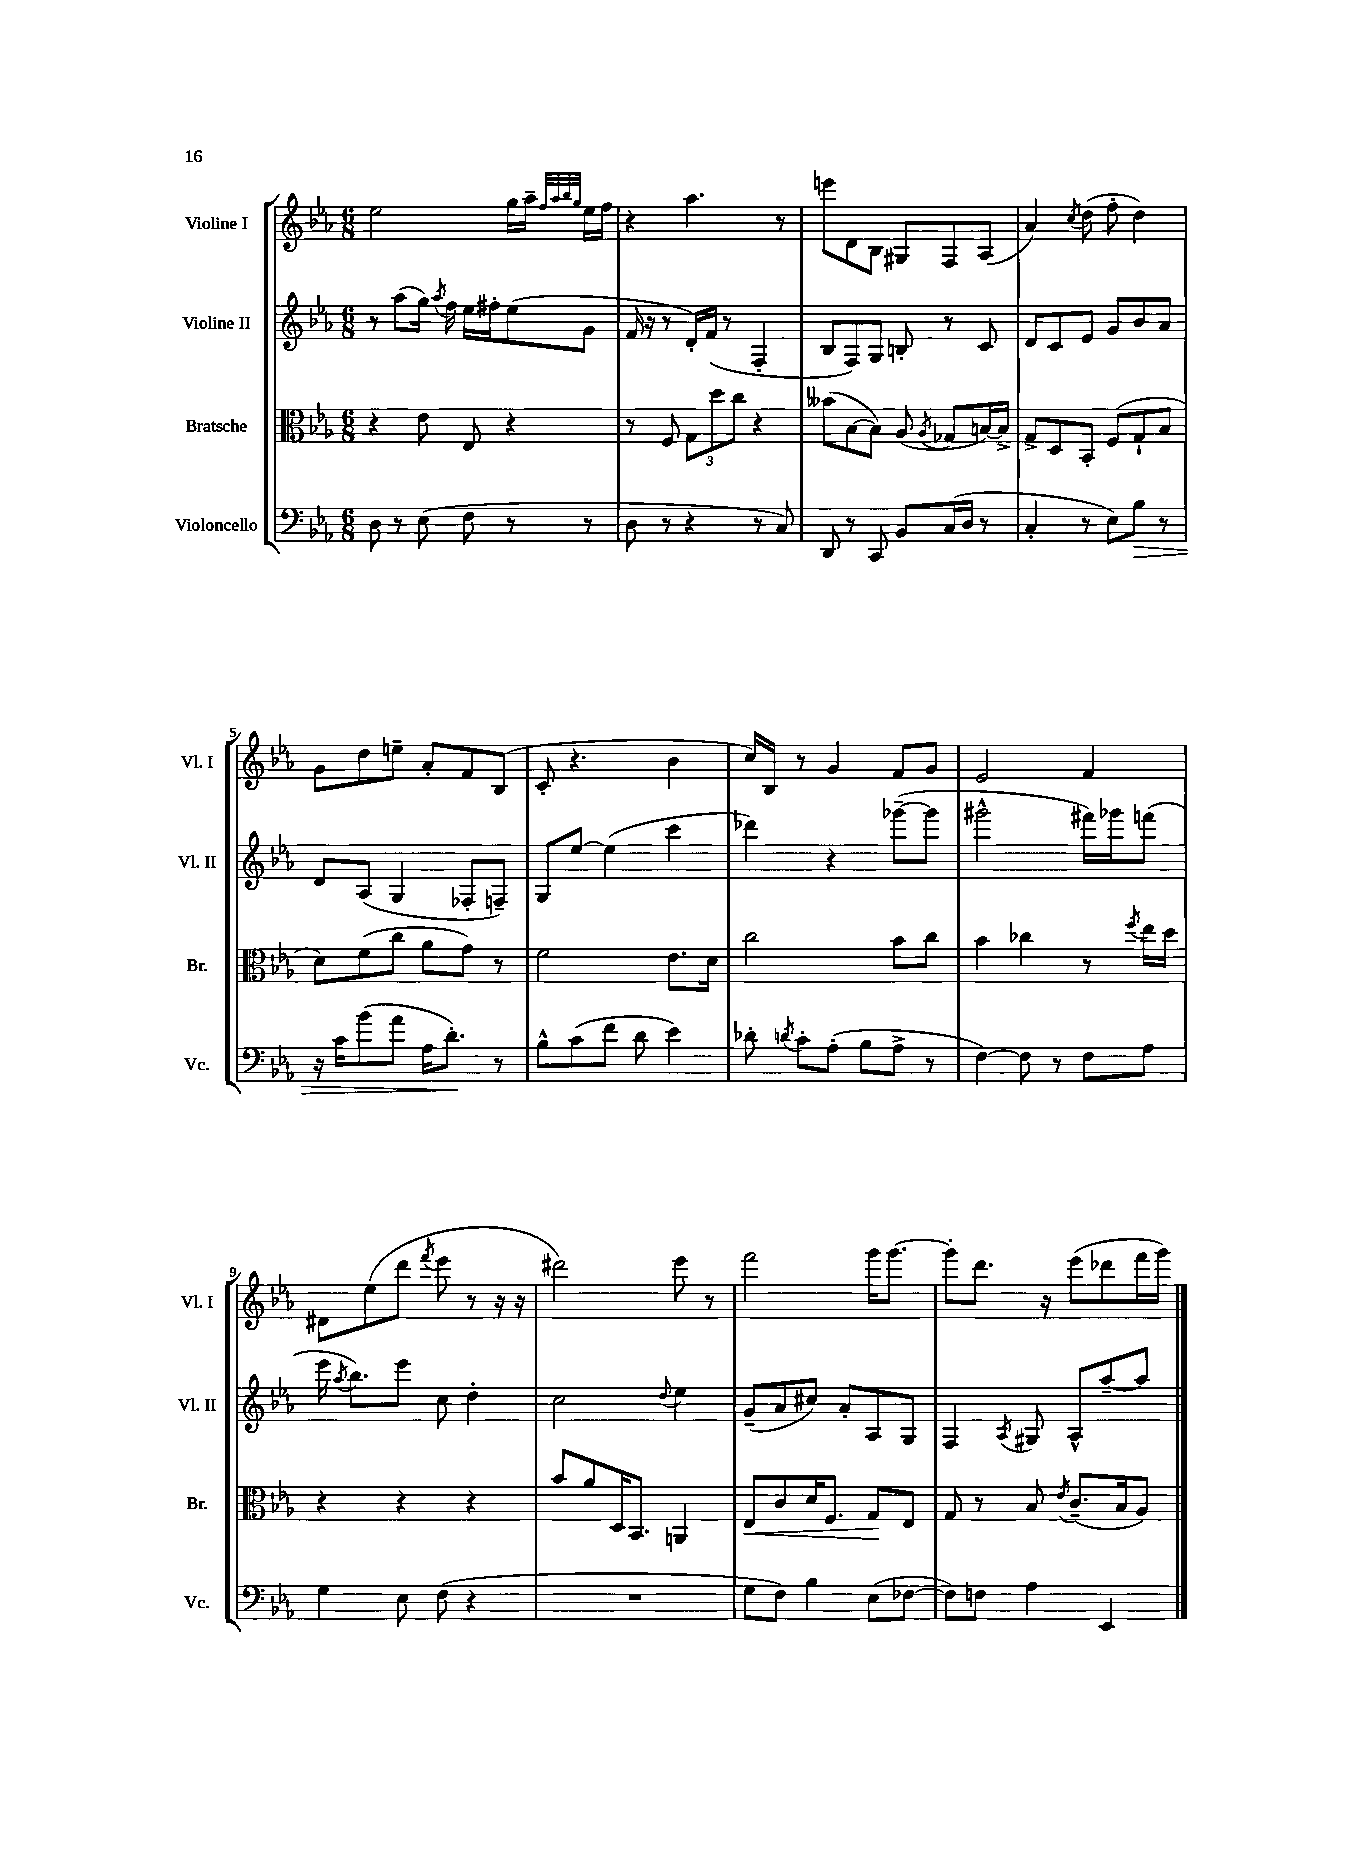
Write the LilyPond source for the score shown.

<<
\new StaffGroup <<
\new Staff = "s0" \with { instrumentName = "Violine I" shortInstrumentName = "Vl. I" } {
    \clef treble \key ees \major \numericTimeSignature \time 6/8
    \autoBeamOff ees''2 g''16[ aes''16]-- \grace { f''32[ aes''32 bes''32 g''32] } ees''16[ f''16] |
    r4 aes''4. r8 |
    e'''8[ d'8 bes8] gis8[ f8 aes8]( |
    aes'4) \acciaccatura { c''8 } d''8( f''8-. d''4) |
    g'8[ d''8 e''8]-- aes'8[-. f'8 bes8]( |
    c'8-. r4. bes'4 |
    c''16[) bes16] r8 g'4 f'8[ g'8] |
    ees'2 f'4 |
    dis'8[ ees''8( d'''8] \acciaccatura { f'''8 } ees'''8 r8 r16 r16 |
    dis'''2) ees'''8 r8 |
    f'''2 g'''16[ g'''8.]~ |
    g'''8[-. d'''8.] r16 ees'''8[( des'''8 f'''16 g'''16]) \bar "|." |
}
\new Staff = "s1" \with { instrumentName = "Violine II" shortInstrumentName = "Vl. II" } {
    \clef treble \key ees \major \numericTimeSignature \time 6/8
    \autoBeamOff r8 aes''8[( g''16]) \acciaccatura { aes''8 } f''16 ees''16[ fis''16-. ees''8( g'8] |
    f'16 r16 r8 d'16[-.) f'16]( r8 f4-. |
    bes8[ f8) g8] b8-. r8 c'8 |
    d'8[ c'8 ees'8] g'8[ bes'8 aes'8] |
    d'8[ aes8]( g4 fes8[-. f8]--) |
    g8[ ees''8]~ ees''4( c'''4 |
    des'''4) r4 ges'''8[~--( ges'''8] |
    gis'''2-^ fis'''16[) ges'''16 f'''8]( |
    ees'''16 \acciaccatura { aes''8 } bes''8.[) ees'''8] c''8 d''4-. |
    c''2 \appoggiatura { d''8 } ees''4 |
    g'8[--( aes'8 cis''8]) aes'8[-. aes8 g8] |
    f4 \acciaccatura { aes8 } gis8 aes8[-^ aes''8~-- aes''8] \bar "|." |
}
\new Staff = "s2" \with { instrumentName = "Bratsche" shortInstrumentName = "Br." } {
    \clef alto \key ees \major \numericTimeSignature \time 6/8
    \autoBeamOff r4 ees'8 ees8 r4 |
    r8 f8 \tuplet 3/2 { g8[ d''8 c''8] } r4 |
    beses'8[( bes8~ bes8]) aes8( \acciaccatura { aes8 } ges8[ b16~) b16]-> |
    g8[-> d8 bes,8]-. f8[( g8-! bes8] |
    d'8[) f'8( c''8] aes'8[ g'8]) r8 |
    f'2 ees'8.[ d'16] |
    c''2 bes'8[ c''8] |
    bes'4 ces''4 r8 \acciaccatura { f''8 } ees''16[ d''16] |
    r4 r4 r4 |
    bes'8[ aes'8 d16 bes,8.] a,4 |
    ees8[\< c'8 d'16 f8.] g8[\! ees8] |
    g8 r8 bes8 \acciaccatura { ees'8 } c'8.[--( bes16 aes8]) \bar "|." |
}
\new Staff = "s3" \with { instrumentName = "Violoncello" shortInstrumentName = "Vc." } {
    \clef bass \key ees \major \numericTimeSignature \time 6/8
    \autoBeamOff d8 r8 ees8( f8 r8 r8 |
    d8 r8 r4 r8 c8) |
    d,8 r8 c,8 bes,8[ c16( d16] r8 |
    c4-. r8 ees8[) bes8]\> r8 |
    r16 c'16[ bes'8( aes'8] aes16[ d'8.]-.\!) r8 |
    bes8[-^ c'8( f'8] d'8 ees'4) |
    des'8-. \acciaccatura { d'8 } c'8[-. aes8]-.( bes8[ aes8]-> r8 |
    f4~) f8 r8 f8[ aes8] |
    g4 ees8 f8( r4 |
    R2. |
    g8[ f8]) bes4 ees8[( fes8]~ |
    fes8[) f8] aes4 ees,4 \bar "|." |
}
>>
>>
